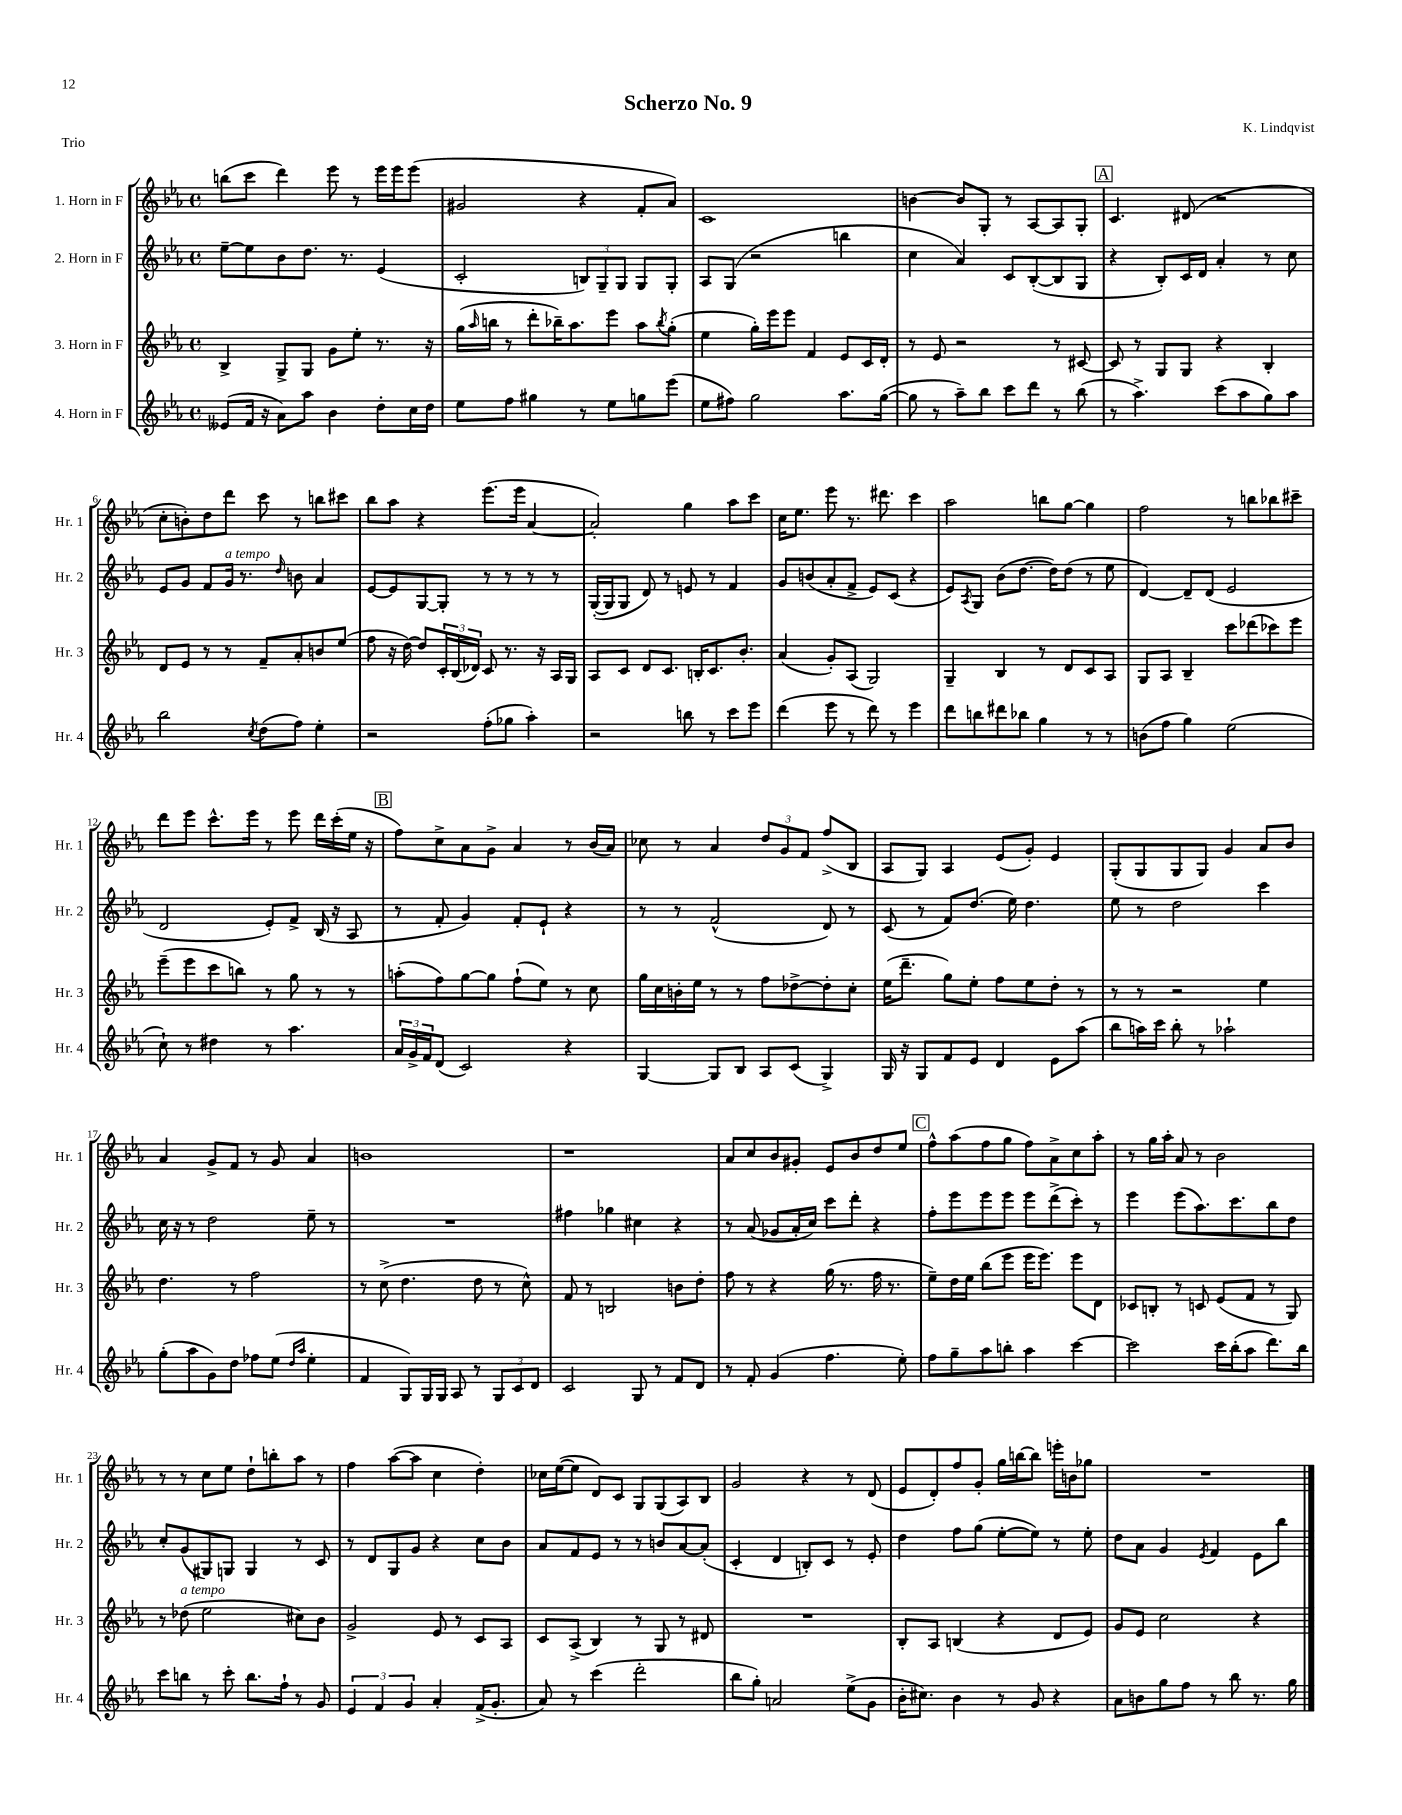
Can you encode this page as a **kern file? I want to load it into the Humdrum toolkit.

**kern	**kern	**kern	**kern
*part4	*part3	*part2	*part1
*staff4	*staff3	*staff2	*staff1
*I"4. Horn in F	*I"3. Horn in F	*I"2. Horn in F	*I"1. Horn in F
*I'Hr. 4	*I'Hr. 3	*I'Hr. 2	*I'Hr. 1
*clefG2	*clefG2	*clefG2	*clefG2
*k[b-e-a-]	*k[b-e-a-]	*k[b-e-a-]	*k[b-e-a-]
*M4/4	*M4/4	*M4/4	*M4/4
*met(c)	*met(c)	*met(c)	*met(c)
=1	=1	=1	=1
(8e--X/L	4B-^/	[8ee-~\L	(8bbn\L
16f/Jk	.	8ee-\]	8ccc\J
16r	.	.	.
8a-\L)	8G^/L	8b-\	4ddd\)
8aa-\J	8G/J	8.dd\J	.
4b-\	8g\L	.	8eee-\
.	.	8.r	.
.	8ee-'\J	.	8r
8dd'\L	8.r	(4e-/	16eee-\LL
.	.	.	16eee-\J
16cc\L	.	.	(8eee-\J
16dd\JJ	16r	.	.
=2	=2	=2	=2
8ee-\L	(16gg\LL	2c'/	2g#X/
.	16qqaa-/	.	.
.	16bbn\JJ	.	.
8ff\J	8r	.	.
4gg#X\	8ddd'\L	.	.
.	16bb-X~\K)	.	.
.	8.aa-\	.	.
8r	.	12Bn/L)	4r
.	.	12G~/	.
8ee-\L	8eee-\J	.	.
.	.	12G/J	.
8ggn\	8aa-\L	8G/L	8f'/L
.	8qbb-/	.	.
(8eee-\J	(8gg'\J	8G'/J	8a-/J)
=3	=3	=3	=3
8ee-\L	4ee-\	8A-/L	1c
8ff#X\J)	.	(8G/J	.
2gg\	16gg'\LL)	2r	.
.	16eee-\J	.	.
.	8eee-\J	.	.
.	4f/	.	.
8.aa-\L	8e-/L	4bbn\	.
.	16c/L	.	.
([16gg\Jk	16d'/JJ	.	.
=4	=4	=4	=4
8gg\]	8r	4cc\	[4bn\
8r	8e-/	.	.
8aa-~\L)	2r	4a-/)	8b/L]
8bb-\J	.	.	8G'/J
8ccc\L	.	8c/L	8r
8ddd\J	.	([8B-'/	[8A-/L
8r	8r	8B-/]	8A-/]
(8bb-\	[8c#X/	8G/J	8G'/J
!!LO:REH:place=s1:t=A
=5	=5	=5	=5
8r	8c#/]	4r	4.c/
4.aa-^\)	8r	.	.
.	8G/L	8B-'/L)	.
.	8G/J	16c/L	(8d#X/
.	.	16d/JJ	.
(8ccc\L	4r	4a-'/	2r
8aa-\	.	.	.
8gg\)	4B-'/	8r	.
8aa-\J	.	8cc\	.
!!LO:LB:g=z
=6	=6	=6	=6
2bb-\	8d/L	8e-/L	8cc'\L
.	8e-/J	8g/J	8bn'\)
.	8r	8f/L	8dd\
!	!	!LO:TX:a:i:t=a tempo	!
.	8r	16g/Jk	8ddd\J
.	.	8.r	.
8qcc/	.	.	.
(8dd\L	8f~/L	.	8ccc\
.	.	16qqdd/	.
8ff\J)	8a-'/	8bn\	8r
4ee-'\	8bn/	4a-/	8bbn\L
.	(8ee-/J	.	8ccc#X\J
=7	=7	=7	=7
2r	8ff\	[8e-/L	8bb-\L
.	16r	8e-/]	8aa-\J
.	[16dd\)	.	.
.	8dd/L]	[8G/	4r
.	24c'/L	8G'/J]	.
.	(24B-/	.	.
.	24d-X/JJ)	.	.
(8ff'\L	8c/	8r	(8.eee-\L
8gg-X\J	8.r	8r	.
.	.	.	16eee-\Jk
4aa-'\)	.	8r	[4a-/
.	16r	.	.
.	16A-/LL	8r	.
.	16G/JJ	.	.
=8	=8	=8	=8
2r	8A-/L	([16G'/LL	2a-'/])
.	.	16G/J]	.
.	8c/J	8G/J	.
.	8d/L	8d/)	.
.	8.c/J	8r	.
8bbn\	.	8en/	4gg\
.	16Bn'/KL	.	.
8r	8.c/	8r	.
8ccc\L	.	4f/	8aa-\L
.	8.b-'/J	.	.
8eee-\J	.	.	8ccc\J
=9	=9	=9	=9
(4ddd\	(4a-/	8g/L	16cc\KL
.	.	.	8.ee-\J
.	.	(8bn/	.
8eee-\	8g'/L)	8a-'/	8eee-\
8r	(8A-/J	8f^/J	8.r
8ddd\)	2G/)	8e-/L)	.
.	.	.	8.ddd#X\
8r	.	(8c/J	.
4eee-\	.	4r	4ccc\
=10	=10	=10	=10
8ddd\L	4G~/	8e-/L)	2aa-\
.	.	8qA-/	.
8bbn\	.	8G/J	.
8ddd#X\	4B-/	(8b-\L	.
8bb-X\J	.	[8.dd\J	.
4gg\	8r	.	8bbn\L
.	.	16dd\KL])	.
.	8d/L	(8dd\J	[8gg\J
8r	8c/	8r	4gg\]
8r	8A-/J	8ee-\	.
=11	=11	=11	=11
(8bn\L	8G/L	[4d/)	2ff\
8ff\J	8A-/J	.	.
4gg\)	4B-~/	8d~/L]	.
.	.	(8d/J	.
(2ee-\	8ccc\L	2e-/	8r
.	(8ddd-X\	.	8bbn\L
.	8ccc-X\)	.	8bb-X\
.	8eee-\J	.	8ccc#X~\J
!!LO:LB:g=z
=12	=12	=12	=12
8cc`\)	(8eee-~\L	2d/	8ddd\L
8r	8eee-\	.	8eee-\J
4dd#X\	8ccc\	.	8.ccc^^\L
.	8bbn\J)	.	.
.	.	.	16eee-\Jk
8r	8r	8e-'/L)	8r
4.aa-\	8gg\	8f^/J	8eee-\
.	8r	(16B-/	16ddd\LL
.	.	16r	(16ccc'\
.	8r	8A-/	16ee-\JJ
.	.	.	16r
!!LO:REH:place=s1:t=B
=13	=13	=13	=13
24a-/LL	(8aan'\L	8r	8ff\L)
24g^/	.	.	.
24f/J	.	.	.
(8d/J	8ff\)	8f'/	8cc^\
2c/)	[8gg\	4g/)	8a-\
.	8gg\J]	.	8g^\J
.	(8ff`\L	8f'/L	4a-/
.	8ee-\J)	8e-`/J	.
4r	8r	4r	8r
.	8cc\	.	(16b-/LL
.	.	.	16a-/JJ)
=14	=14	=14	=14
[4G/	16gg\LL	8r	8cc-X\
.	16cc\	.	.
.	16bn'\	8r	8r
.	16ee-\JJ	.	.
8G/L]	8r	(2f^^/	4a-/
8B-/J	8r	.	.
8A-/L	8ff\L	.	12dd/L
.	.	.	12g/
(8c/J	[8dd-X^\	.	.
.	.	.	12f/J
4G^/)	8dd-'\]	8d/)	(8ff^/L
.	8cc'\J	8r	8B-/J
=15	=15	=15	=15
16G/	(16ee-\KL	(8c/	8A-/L
16r	8.ddd~\J	.	.
8G/L	.	8r	8G/J)
8f/	8gg\L)	8f/L)	4A-/
8e-/J	8ee-'\J	(8.dd/J	.
4d/	8ff\L	.	(8e-/L
.	.	16ee-\)	.
.	8ee-\	4.dd\	8g'/J)
8e-\L	8dd'\J	.	4e-/
(8aa-\J	8r	.	.
=16	=16	=16	=16
8bb-\L	8r	8ee-\	(8G'/L
16aan\L)	8r	8r	8G/
16ccc\JJ	.	.	.
8bb-'\	2r	2dd\	8G/
8r	.	.	8G/J)
2aa-X`\	.	.	4g/
.	4ee-\	4ccc\	8a-/L
.	.	.	8b-/J
!!LO:LB:g=z
=17	=17	=17	=17
(8gg'\L	4.dd\	16cc\	4a-/
.	.	16r	.
8aa-\	.	8r	.
8g\)	.	2dd\	8g^/L
8dd\J	8r	.	8f/J
8ff-X\L	2ff\	.	8r
(8ee-\J	.	.	8g/
16qqdd/LL	.	.	.
16qqaa-/JJ	.	.	.
4ee-'\	.	8ee-~\	4a-/
.	.	8r	.
=18	=18	=18	=18
4f/	8r	1r	1bn
.	(8cc^\	.	.
8G/L)	4.dd\	.	.
16G/L	.	.	.
16G/JJ	.	.	.
8A-/	.	.	.
8r	8dd\	.	.
12G/L	8r	.	.
12c/	.	.	.
.	8cc^^\)	.	.
12d/J	.	.	.
=19	=19	=19	=19
2c/	8f/	4ff#X\	1r
.	8r	.	.
.	2Bn/	4gg-X\	.
8G/	.	4cc#X\	.
8r	.	.	.
8f/L	8bn\L	4r	.
8d/J	8dd'\J	.	.
=20	=20	=20	=20
8r	8ff\	8r	8a-/L
8f'/	8r	(8a-/	8cc/
(4g/	4r	8g-X/L	8b-/
.	.	16a-'/L	8g#X'/J
.	.	16cc/JJ)	.
4.ff\	(16gg\	8ccc\L	8e-/L
.	8.r	.	.
.	.	8ddd'\J	8b-/
.	16ff\	4r	8dd/
.	8.r	.	.
8ee-'\)	.	.	8ee-/J
!!LO:REH:place=s1:t=C
=21	=21	=21	=21
8ff\L	8ee-~\L)	8ff'\L	8ff^^\L
8gg~\	16dd\L	8eee-\	(8aa-\
.	16ee-\JJ	.	.
8aa-\	(8bb-\L	8eee-\	8ff\
8bbn'\J	8eee-\J	8eee-\J	8gg\J
4aa-\	16eee-\KL	8eee-\L	8ff\L)
.	8.eee-\J)	.	.
.	.	(8ddd^\	8a-^\
[4ccc\	8eee-\L	8ccc'\J)	8cc\
.	8d\J	8r	8aa-'\J
=22	=22	=22	=22
2ccc\]	8c-X/L	4eee-\	8r
.	8Bn'/J	.	16gg\LL
.	.	.	16aa-'\JJ
.	8r	(8eee-\L	8a-/
.	8cn/	8.aa-\)	8r
16ccc\LL	(8e-/L	.	2b-\
(16bb-'\J	.	8.ccc\	.
8aa-\J	8f/J	.	.
8.ddd\L)	8r	8bb-\	.
.	8G/)	8dd\J	.
16bb-\Jk	.	.	.
!!LO:LB:g=z
=23	=23	=23	=23
8ccc\L	8r	8cc'/L	8r
!	!LO:TX:a:i:t=a tempo	!	!
8bbn\J	(8dd-X\	(8g/	8r
8r	2ee-\	8G#X/)	8cc\L
8ccc'\	.	8Gn/J	8ee-\J
8.bb\L	.	4G/	8dd`\L
.	.	.	8bbn'\
16ff`\Jk	.	.	.
8r	8cc#X\L)	8r	8aa-\J
8g/	8b-\J	8c/	8r
=24	=24	=24	=24
6e-/	2g^/	8r	4ff\
.	.	8d/L	.
6f/	.	.	.
.	.	8G/	([8aa-\L
6g/	.	.	.
.	.	8g/J	8aa-\J]
4a-'/	8e-/	4r	4cc\
.	8r	.	.
(16f^/KL	8c/L	8cc\L	4dd'\)
8.g'/J	.	.	.
.	8A-/J	8b-\J	.
=25	=25	=25	=25
8a-/)	8c/L	8a-/L	16cc-X\LL
.	.	.	([16ee-\J
8r	(8A-^/J	8f/	8ee-\J]
(4ccc\	4B-/)	8e-/J	8d/L)
.	.	8r	8c/J
2ddd'\	8r	8r	8G/L
.	8G/	8bn/L	(8G/
.	8r	[8a-/	8A-/)
.	8d#X/	(8a-'/J]	8B-/J
=26	=26	=26	=26
8bb-\L	1r	4c'/	2g/
8gg'\J)	.	.	.
2an/	.	4d/	.
.	.	8Bn'/L)	4r
.	.	8c/J	.
(8ee-^\L	.	8r	8r
8g\J	.	8e-'/	(8d/
=27	=27	=27	=27
16b-'\KL	8B-'/L	4dd\	8e-/L
8.cc#X\J)	.	.	.
.	8A-/J	.	8d'/)
4b-\	(4Bn/	8ff\L	8ff/
.	.	(8gg\J	8g'/J
8r	4r	[8ee-'\L	16gg\LL
.	.	.	[16bbn\J
8g/	.	8ee-\J])	8bb\J]
4r	8d/L	8r	16eeen'\LL
.	.	.	16bn\J
.	8e-/J)	8ee-'\	8gg-X\J
=28	=28	=28	=28
8a-\L	8g/L	8dd\L	1r
8bn\	8e-/J	8a-\J	.
8gg\	2cc\	4g/	.
8ff\J	.	.	.
.	.	8qe-/	.
8r	.	4f/	.
8bb-\	.	.	.
8.r	4r	8e-\L	.
.	.	8bb-\J	.
16gg\	.	.	.
==	==	==	==
*-	*-	*-	*-
